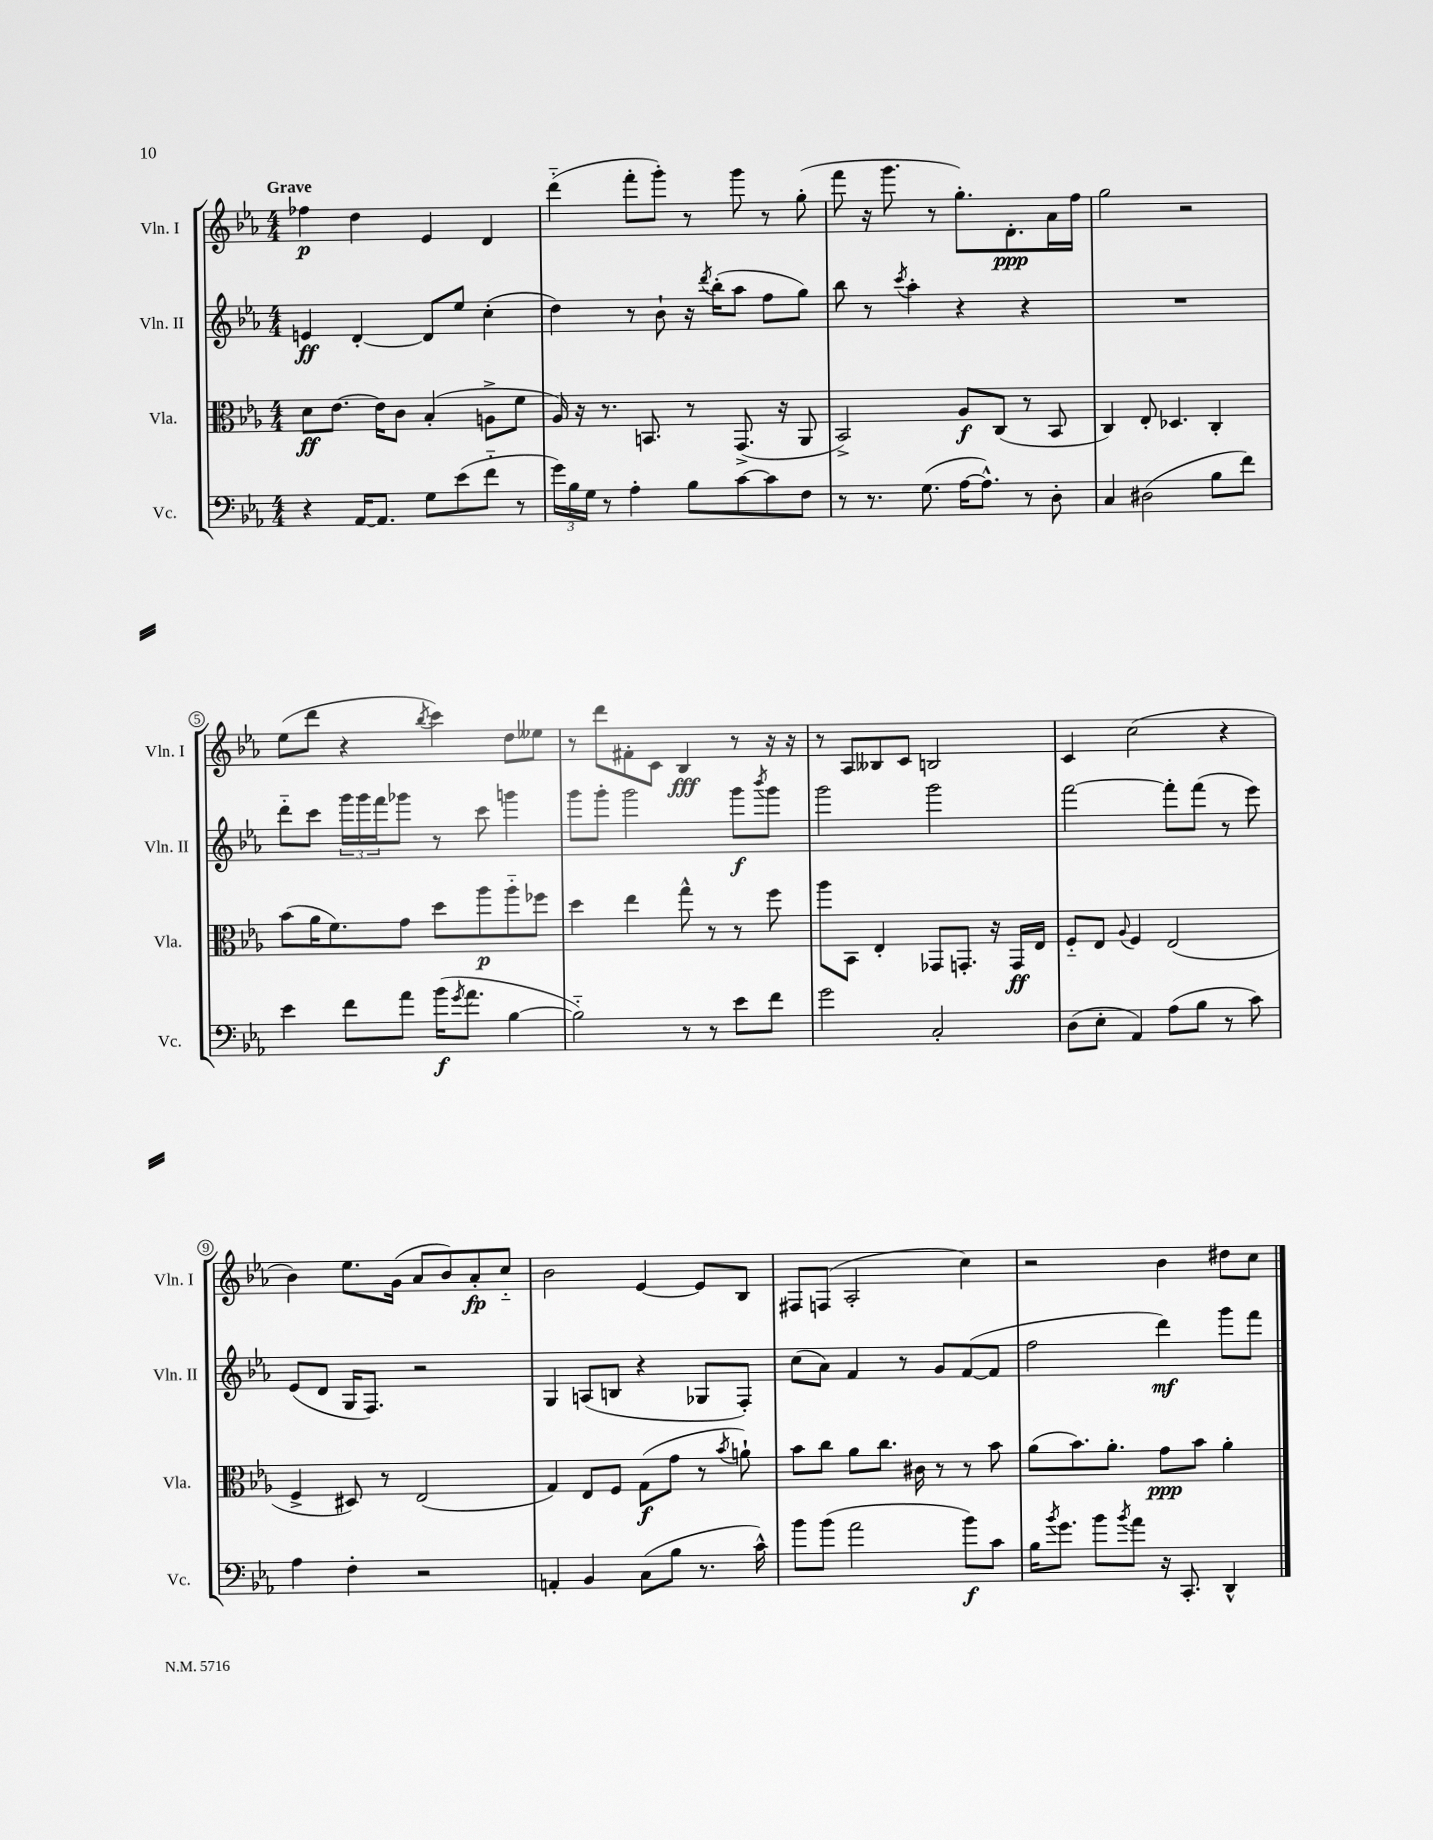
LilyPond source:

<<
\new StaffGroup <<
\new Staff = "s0" \with { instrumentName = "Vln. I" shortInstrumentName = "Vln. I" } {
    \clef treble \key ees \major \numericTimeSignature \time 4/4 \tempo "Grave"
    fes''4\p d''4 ees'4 d'4 |
    d'''4-_( f'''8-. g'''8-.) r8 g'''8 r8 g''8-.( |
    f'''8 r16 g'''8. r8 g''8.-.) d'8.-.\ppp aes'16 f''16 |
    g''2 r2 |
    ees''8( d'''8 r4 \acciaccatura { bes''8 } c'''4) d''8 eeses''8 |
    r8 d'''8 fis'8-. c'8 bes4\fff r8 r16 r16 |
    r8 aes8 beses8 c'8 b2 |
    c'4 c''2( r4 |
    bes'4) ees''8. g'16( aes'8 bes'8) aes'8-.\fp c''8-_ |
    bes'2 ees'4~ ees'8 bes8 |
    fis8 f8( aes2-. c''4) |
    r2 bes'4 dis''8 c''8 \bar "|." |
}
\new Staff = "s1" \with { instrumentName = "Vln. II" shortInstrumentName = "Vln. II" } {
    \clef treble \key ees \major \numericTimeSignature \time 4/4
    e'4\ff d'4~-. d'8 ees''8 c''4-.( |
    d''4) r8 bes'8-! r16 \acciaccatura { d'''8 } bes''16-.( aes''8 f''8 g''8) |
    bes''8 r8 \acciaccatura { c'''8 } aes''4-. r4 r4 |
    R1 |
    d'''8-_ c'''8 \tuplet 3/2 { g'''16 g'''16 f'''16 } ges'''8 r8 c'''8 g'''4 |
    g'''8 g'''8-. g'''2 g'''8\f \acciaccatura { bes'''8 } g'''8 |
    g'''2 g'''2 |
    f'''2~ f'''8-. f'''8( r8 ees'''8) |
    ees'8( d'8 g16 f8.) r2 |
    g4 a8( b8 r4 ges8 f8-.) |
    c''8( aes'8) f'4 r8 g'8 f'8~( f'8 |
    f''2 d'''4\mf) g'''8 f'''8 \bar "|." |
}
\new Staff = "s2" \with { instrumentName = "Vla." shortInstrumentName = "Vla." } {
    \clef alto \key ees \major \numericTimeSignature \time 4/4
    d'8\ff ees'8.~ ees'16 c'8 bes4-.( a8-> f'8 |
    aes16) r16 r8. b,8. r8 g,8.->( r16 aes,8 |
    bes,2->) aes8\f c8( r8 bes,8 |
    c4) ees8-. des4. c4-. |
    bes'8( aes'16 f'8.) g'8 d''8 aes''8\p aes''8-_ fes''8 |
    d''4 ees''4 g''8-^ r8 r8 f''8 |
    aes''8 bes,8 ees4-. ges,8 g,8.-. r16 g,16\ff ees16 |
    f8-_ ees8 \appoggiatura { aes8 } f4 ees2( |
    f4-> dis8) r8 ees2( |
    g4) ees8 f8 g8\f( g'8 r8 \acciaccatura { bes'8 } a'8-!) |
    bes'8 c''8 aes'8 c''8. cis'16 r8 r8 bes'8 |
    aes'8( bes'8.) aes'8.-. g'8\ppp bes'8 aes'4-. \bar "|." |
}
\new Staff = "s3" \with { instrumentName = "Vc." shortInstrumentName = "Vc." } {
    \clef bass \key ees \major \numericTimeSignature \time 4/4
    r4 aes,16~ aes,8. g8 ees'8( f'8-_ r8 |
    \tuplet 3/2 { g'16) bes16 g16 } r8 aes4-. bes8 c'8~ c'8 f8 |
    r8 r8. g8.( aes16~ aes8.-^) r8 d8-. |
    c4 dis2( bes8 f'8) |
    ees'4 f'8 aes'8 bes'16\f( \acciaccatura { g'8 } aes'8. bes4~ |
    bes2-_) r8 r8 ees'8 f'8 |
    g'2 c2-. |
    d8( ees8-. aes,4) aes8( bes8 r8 c'8) |
    aes4 f4-. r2 |
    a,4-. bes,4 c8( bes8 r8. c'16-^) |
    bes'8 bes'8( aes'2 bes'8\f) c'8 |
    bes16 \acciaccatura { bes'8 } g'8. bes'8 \acciaccatura { bes'8 } aes'8 r16 c,8.-. d,4-^ \bar "|." |
}
>>
>>
\layout { \context { \Score \override BarNumber.stencil = #(make-stencil-circler 0.1 0.3 ly:text-interface::print) } }
